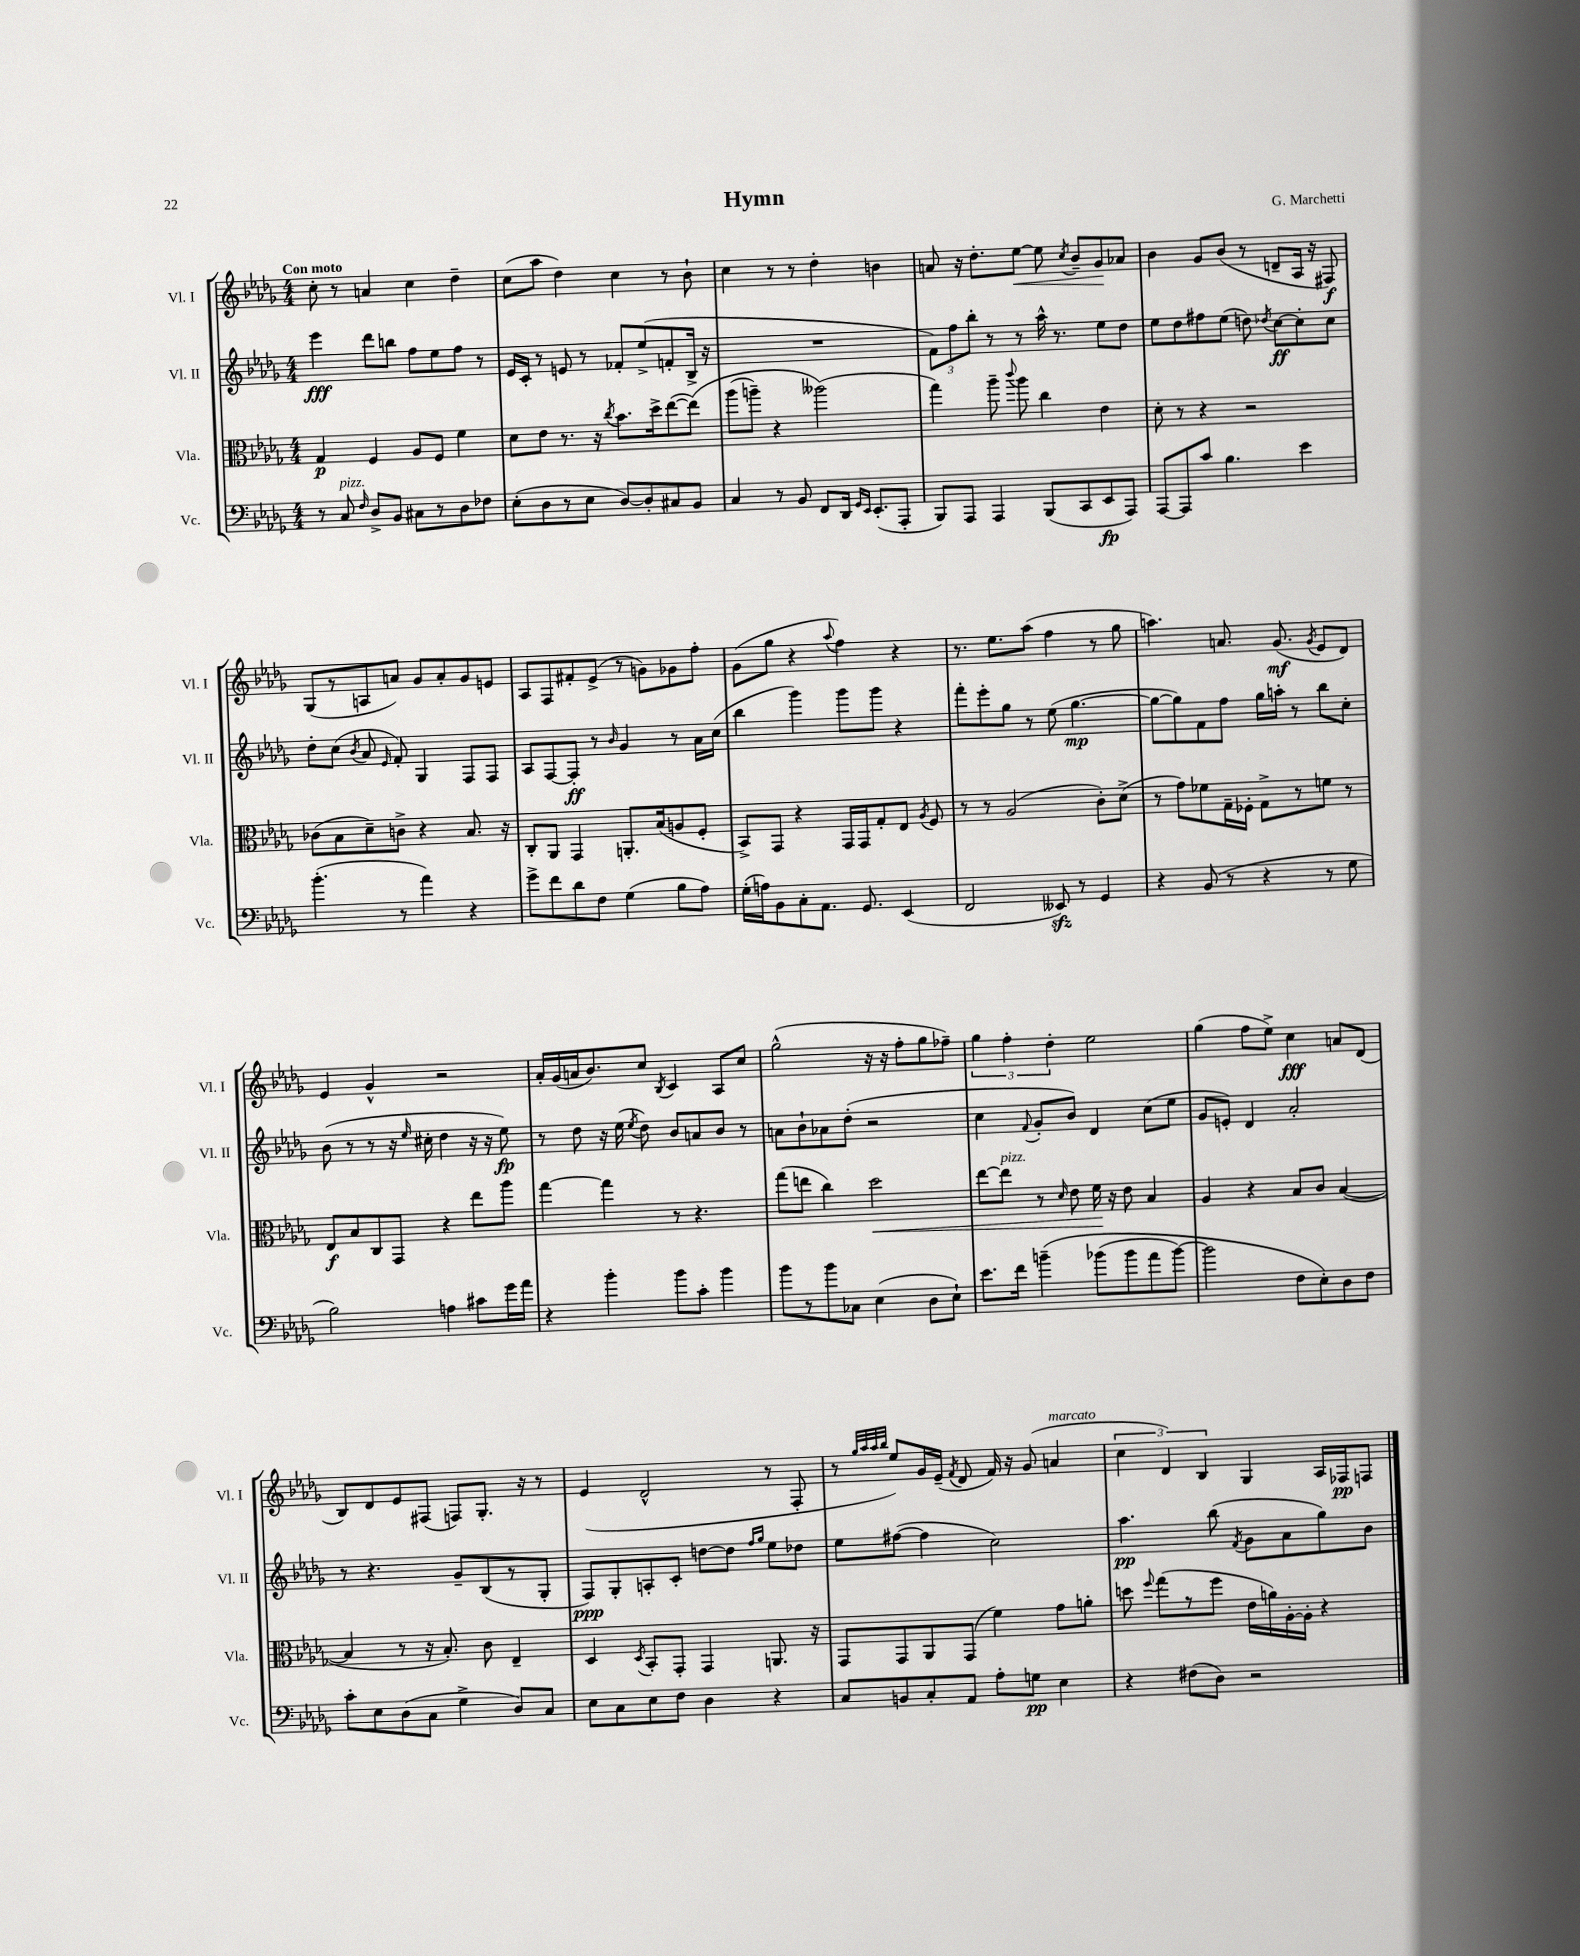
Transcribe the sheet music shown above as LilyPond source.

\header { title = "Hymn" composer = "G. Marchetti" }
<<
\new StaffGroup <<
\new Staff = "s0" \with { instrumentName = "Vl. I" shortInstrumentName = "Vl. I" } {
    \clef treble \key des \major \numericTimeSignature \time 4/4 \tempo "Con moto"
    \autoBeamOff c''8-. r8 a'4 c''4 des''4-- |
    c''8[( aes''8] des''4) c''4 r8 bes'8-! |
    c''4 r8 r8 des''4-. b'4 |
    a'8 r16 des''8.[-. ees''8]~\< ees''8 \acciaccatura { c''8 } bes'8[-- ges'8\! aes'8] |
    bes'4 ges'8[ bes'8]( r8 d'8[-- aes16] r16 fis8\f) |
    ges8[( r8 a8 a'8]) ges'8[ a'8-. ges'8 e'8] |
    aes8[ f8 fis'8-. ees'8]->( r8 g'8[) ges'8 f''8]-. |
    ges'8[( ges''8] r4 \appoggiatura { aes''8 } f''4) r4 |
    r8. ees''8.[ aes''8]( f''4 r8 ges''8 |
    a''4.) a'8. ges'8.\mf( \acciaccatura { ges'8 } ees'8[ des'8]) |
    ees'4 ges'4-^ r2 |
    aes'16[-. ges'16( a'16 bes'8.) c''8] \acciaccatura { bes8 } c'4 aes8[ c''8] |
    ges''2-^( r16 r16 f''8[-. ges''8 fes''8]--) |
    \tuplet 3/2 { ges''4 f''4-. des''4-. } ees''2 |
    ges''4( f''8[ ees''8]->) c''4\fff a'8[ des'8]( |
    bes8[) des'8 ees'8 fis8]( f8[) ges8.]-. r16 r8 |
    ees'4( des'2-^ r8 f8-. |
    r8 \grace { ges''32[ aes''32 aes''32 bes''32] } ees''8[) ges'16 ees'16]--( \acciaccatura { f'8 } des'8 f'16) r16 ges'8( a'4^\markup { \italic "marcato" } |
    \tuplet 3/2 { c''4 des'4) bes4 } ges4 aes16[ fes16\pp f8] \bar "|." |
}
\new Staff = "s1" \with { instrumentName = "Vl. II" shortInstrumentName = "Vl. II" } {
    \clef treble \key des \major \numericTimeSignature \time 4/4
    \autoBeamOff ees'''4\fff des'''8[ b''8] f''8[ ees''8 f''8] r8 |
    ees'16[ c'16]-. r8 e'8 r8 fes'8[-. ees''8->( f'8-. bes16]-> r16 |
    R1 |
    \tuplet 3/2 { f'8[) f''8 bes''8]-. } r8 r8 aes''16-^ r8. ees''8[ des''8] |
    ees''8[ des''8 fis''8 ees''8]( d''8) \acciaccatura { des''8 } c''8[~\ff c''8-. c''8] |
    des''8[-. c''8]( \acciaccatura { bes'8 } aes'8 \grace { ees'16 } f'8-.) ges4 f8[ f8] |
    aes8[ f8~ f8]-.\ff r8 \grace { bes'16 } ges'4 r8 aes'16[ c''16]( |
    bes''4 ges'''4) ges'''8[ ges'''8] r4 |
    f'''8[-. ees'''8-. ges''8] r8 ees''8( ges''4.~\mp |
    ges''8[~ ges''8) f'8 f''8] ges''16[ a''16]-. r8 bes''8[ c''8]-. |
    bes'8( r8 r8 r16 \grace { ees''16 } cis''16-. des''4 r16 r16 ees''8\fp) |
    r8 des''8 r16 ees''16( \acciaccatura { ees''8 } des''8) bes'8[ a'8 bes'8] r8 |
    a'8[ bes'8-! aes'8 des''8]-.( r2 |
    c''4 \appoggiatura { f'8 } ges'8[-. bes'8]) des'4 c''8[( ees''8] |
    ges'8[ e'8]-.) des'4 aes'2-. |
    r8 r4. ges'8[-- bes8( r8 ges8]-. |
    f8[\ppp) ges8-. a8-. c'8]-. d''8[~ d''8] \grace { f''16[ ges''16] } ees''8[ des''8] |
    ees''8[ fis''8]~( fis''4 c''2) |
    aes''4.\pp bes''8( \acciaccatura { f'8 } ges'8[ aes'8 ges''8) bes'8] \bar "|." |
}
\new Staff = "s2" \with { instrumentName = "Vla." shortInstrumentName = "Vla." } {
    \clef alto \key des \major \numericTimeSignature \time 4/4
    \autoBeamOff ges4\p f4 aes8[ f8] f'4 |
    des'8[ ees'8] r8. r16 \acciaccatura { c''8 } bes'8.[ des''16-> ees''8~( ees''8])\( |
    aes''8[( a''8]--) r4 aeses''2(\) |
    ges''4) aes''8-- \appoggiatura { c'''8 } aes''8 c''4 ees'4 |
    des'8-. r8 r4 r2 |
    ces'8[( bes8 des'8--) c'8]-> r4 bes8. r16 |
    c8[-. aes,8] ges,4 a,8.[-. bes16( a8 f8]-. |
    bes,8[->) ges,8] r4 ges,16[ ges,16 ges8-. ees8] \acciaccatura { aes8 } f8 |
    r8 r8 aes2( c'8[-.) des'8]->( |
    r8 ges'8[) fes'8 ges16-- fes16]-. ges8[-> r8 f'8] r8 |
    ees8[\f bes8 c8 ges,8] r4 ees''8[ aes''8] |
    ges''4~ ges''4 r8 r4. |
    ges''8[( e''8] c''4) des''2\< |
    ees''8[~ ees''8]^\markup { \italic "pizz." } r8 \grace { des'16 } ees'8 f'16\! r16 ees'8 bes4 |
    aes4 r4 bes8[ c'8] bes4~( |
    bes4 r8 r16 bes8.-.) c'8 ees4-- |
    des4 \acciaccatura { des8 } bes,8[-. ges,8]-. ges,4 a,8. r16 |
    ges,8[ ges,8 aes,8 ges,8]( f'4) ges'8[ a'8]-. |
    d''8 \appoggiatura { f''8 } ges''8[( r8 f''8] ees'16[ a'16) aes16~-. aes16]-. r4 \bar "|." |
}
\new Staff = "s3" \with { instrumentName = "Vc." shortInstrumentName = "Vc." } {
    \clef bass \key des \major \numericTimeSignature \time 4/4
    \autoBeamOff r8 c8^\markup { \italic "pizz." } \grace { f16 } des8[-> bes,8] cis8[ r8 des8 fes8] |
    ees8[-.( des8 r8 ees8] des8[~) des8-. cis8 bes,8] |
    c4 r8 bes,8 f,8[ des,16] \grace { ges,16[ ees,16] } ees,8.[-.( aes,,8]-. |
    bes,,8[) aes,,8] aes,,4 bes,,8[( c,8 ees,8\fp aes,,8]) |
    aes,,8[~ aes,,8 c'8] bes4. ees'4 |
    bes'4.-.( r8 aes'4) r4 |
    ges'8[-> f'8 des'8 f8] ges4( bes8[ aes8]) |
    ges16[-.( a16) bes,8 c8-. aes,8.] ges,8. ees,4( |
    f,2 eeses,8\sfz) r8 ges,4 |
    r4 bes,8( r8 r4 r8 ges8 |
    bes2) a4 cis'8[ ges'16 aes'16] |
    r4 bes'4-. bes'8[ c'8]-. bes'4 |
    bes'8[ r8 bes'8 ces8] ees4( des8[ ees8]-!) |
    ees'8.[ f'16] b'4--\( bes'8[( bes'8 aes'8 bes'8]~) |
    bes'2 f8[ ees8-.\) des8 f8] |
    c'8[-. ees8 des8( c8] ges4-> des8[) c8] |
    ees8[ c8 ees8 f8] des4 r4 |
    c8[ b,8 c8-. aes,8] aes8[-. g8]\pp ees4 |
    r4 fis8[( des8]) r2 \bar "|." |
}
>>
>>
\layout { \context { \Score \remove "Bar_number_engraver" } }
